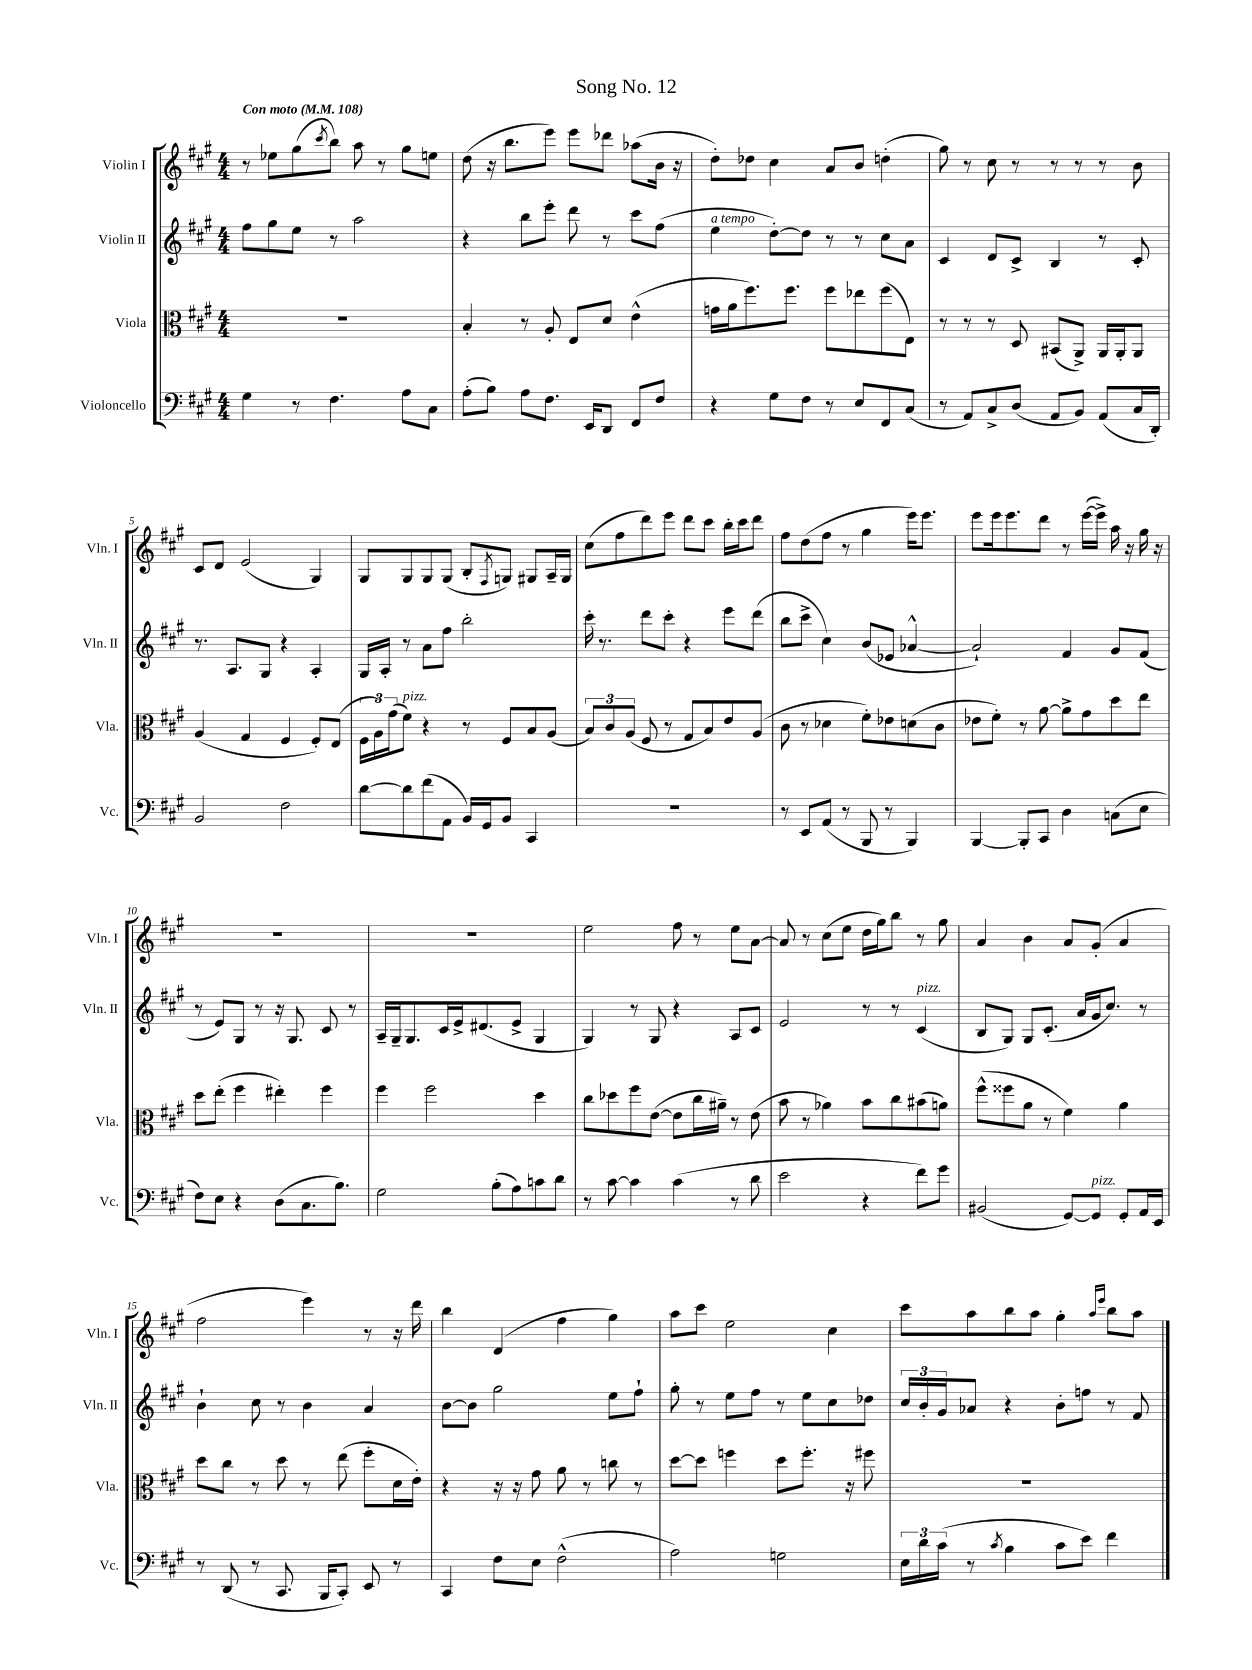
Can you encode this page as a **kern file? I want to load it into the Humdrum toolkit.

**kern	**kern	**kern	**kern
*staff4	*staff3	*staff2	*staff1
*clefF4	*clefC3	*clefG2	*clefG2
*k[f#c#g#]	*k[f#c#g#]	*k[f#c#g#]	*k[f#c#g#]
*M4/4	*M4/4	*M4/4	*M4/4
*MM108	*MM108	*MM108	*MM108
4G#\	1r	8ff#\L	8r
.	.	8gg#\	8ee-\L
8r	.	8ee\J	(8gg#\
.	.	.	8qccc#/
4.F#\	.	8r	8bb\J)
.	.	2aa\	8aa\
.	.	.	8r
8A\L	.	.	8gg#\L
8C#\J	.	.	8ee\J
=	=	=	=
(8A'\L	4B'/	4r	(8dd\
8B\J)	.	.	16r
.	.	.	8.bb\L
8A\L	8r	8bb\L	.
8.F#\J	8A'/	8eee'\J	8eee\J)
.	8E/L	8ddd\	8eee\L
16EE/LK	.	.	.
8DD/J	8d/J	8r	8ddd-\J
8FF#/L	(4e^^\	8ccc#\L	(8aa-\L
8F#/J	.	(8ff#\J	16b\Jk
.	.	.	16r
=	=	=	=
4r	16g\LL	4ee\	8dd'\L)
.	16a\J	.	.
.	8.ff#\)	.	8dd-\J
8G#\L	.	[8dd'\L)	4cc#\
.	8.ff#\J	.	.
8F#\J	.	8dd\]J	.
8r	8ff#\L	8r	8a/L
8E/L	8ee-\	8r	8b/J
8FF#/	(8ff#\	8cc#\L	(4dd'\
(8C#/J	8E\J)	8a\J	.
=	=	=	=
8r	8r	4c#/	8gg#\)
8AA/L)	8r	.	8r
8C#^/	8r	8d/L	8cc#\
(8D/J	8D/	8c#^/J	8r
8AA/L	(8BB#/L	4B/	8r
8BB/J)	8AA^/J)	.	8r
(8AA/L	16AA/LL	8r	8r
.	16AA'/J	.	.
16C#/L	8AA/J	8c#'/	8b\
16DD'/JJ)	.	.	.
=	=	=	=
2BB/	(4A/	8.r	8c#/L
.	.	.	8d/J
.	.	8.A/L	.
.	4G#/	.	(2e/
.	.	8G#/J	.
2F#\	4F#/	4r	.
.	8F#'/L)	4A'/	4G#/)
.	(8E/J	.	.
=	=	=	=
[8d\L	24F#\LL	16G#/LL	8G#/L
.	24A\)	.	.
.	.	16A'/JJ	.
.	(24g#\J	.	.
8d\]	8f#\J)	8r	8G#/
(8f#\	4r	8a\L	8G#/
8AA\J	.	8ff#\J	(8G#/J
16BB/LL)	8r	2bb'\	8B'/L
16GG#/J	.	.	.
.	.	.	8qF#/
8BB/J	8F#/L	.	8G/J)
4CC#/	8B/	.	8G#/L
.	(8A/J	.	16A~/L
.	.	.	16G#/JJ
=	=	=	=
1r	12B/L)	16ccc#'\	(8cc#\L
.	.	8.r	.
.	12c#/	.	.
.	.	.	8ff#\
.	(12A/J	.	.
.	8F#/	8ddd\L	8ddd\)
.	8r	8ccc#'\J	8eee\J
.	8G#/L	4r	8ddd\L
.	8B/)	.	8ccc#\J
.	8e/	8eee\L	16bb'\LL
.	.	.	16ccc#\J
.	(8A/J	(8ddd\J	8ddd\J
=	=	=	=
8r	8c#\	8bb\L	8ff#\L
8EE/L	8r	8ccc#^\J	(8dd\
(8AA/J	4d-\	4cc#\)	8ff#\J
8r	.	.	8r
8BBB/	8f#'\L)	(8b/L	4gg#\
8r	8e-\	8e-/J	.
4BBB/)	(8d\	[4a-^^/	16eee\LK)
.	.	.	8.eee\J
.	8c#\J	.	.
=	=	=	=
[4BBB/	8e-\L	2a-`/])	8eee\L
.	8f#'\J)	.	16eee\k
.	.	.	8.eee\
8BBB'/]L	8r	.	.
8CC#/J	[8a\	.	8ddd\J
4D\	8a^\]L	4f#/	8r
.	8g#\	.	([16eee\LL
.	.	.	16eee^\]JJ)
(8C\L	8dd\	8g#/L	16aa\
.	.	.	16r
8E\J	8ee\J	(8f#/J	16gg#\
.	.	.	16r
=	=	=	=
8F#\L)	8dd\L	8r	1r
8E\J	(8ee'\J	8e/L)	.
4r	4ff#\	8G#/J	.
.	.	8r	.
(8D\L	4ee#'\)	16r	.
.	.	8.G#/	.
8.C#\	.	.	.
.	4ff#\	8c#/	.
8.B\J)	.	.	.
.	.	8r	.
=	=	=	=
2G#\	4ff#\	16A~/LL	1r
.	.	16G#~/J	.
.	.	8.G#/	.
.	2ff#\	.	.
.	.	16c#/L	.
.	.	16e^/J	.
.	.	(8.d#/	.
(8B'\L	.	.	.
8A\)	.	8e^/J	.
8c\	4dd\	4G#/	.
8d\J	.	.	.
=	=	=	=
8r	8cc#\L	4G#/)	2ee\
[8c#\	8dd-\	.	.
4c#\]	8ff#\	8r	.
.	([8e\J	8G#/	.
(4c#\	8e\]L	4r	8ff#\
.	16cc#\L	.	8r
.	16a#~\JJ)	.	.
8r	8r	8A/L	8ee\L
8d\	(8e\	8c#/J	[8a\J
=	=	=	=
2e\	8b\	2e/	8a/]
.	8r	.	8r
.	4a-\)	.	(8cc#\L
.	.	.	8ee\J
4r	8b\L	8r	16dd\LL
.	.	.	16gg#\J)
.	8cc#\	8r	8bb\J
8f#\L)	(8b#\	(4c#/	8r
8g#\J	8a\J)	.	8gg#\
=	=	=	=
(2BB#/	(8ff#^^\L	8B/L	4a/
.	8ff##\	8G#/J)	.
.	8a\J	8G#/L	4b\
.	8r	(8.c#'/J	.
[8GG#/L)	4f#\)	.	8a/L
.	.	16a/LL	.
8GG#/]J	.	16g#/J	(8g#'/J
.	.	8.cc#/J)	.
8GG#'/L	4a\	.	4a/
16AA/L	.	8r	.
16EE/JJ	.	.	.
=	=	=	=
8r	8dd\L	4b`\	2ff#\
(8DD/	8cc#\J	.	.
8r	8r	8cc#\	.
8.CC#/	8dd\	8r	.
.	8r	4b\	4eee\)
16BBB/LK	.	.	.
8CC#'/J)	(8ee\	.	.
8EE/	8ff#'\L	4a/	8r
8r	16d\L	.	16r
.	16e'\JJ)	.	16ddd\
=	=	=	=
4CC#/	4r	[8b\L	4bb\
.	.	8b\]J	.
8F#\L	16r	2gg#\	(4d/
.	16r	.	.
8E\J	8g#\	.	.
(2F#^^\	8a\	.	4ff#\
.	8r	.	.
.	8cc\	8ee\L	4gg#\)
.	8r	8ff#`\J	.
=	=	=	=
2A\)	[8dd\L	8gg#'\	8aa\L
.	8dd\]J	8r	8ccc#\J
.	4ff\	8ee\L	2ee\
.	.	8ff#\J	.
2G\	8dd\L	8r	.
.	8.ff'\J	8ee\L	.
.	.	8cc#\	4cc#\
.	16r	.	.
.	8ff#\	8dd-\J	.
=	=	=	=
24E\LL	1r	24cc#/LL	8ccc#\L
24d\	.	24b'/	.
(24c#\JJ	.	24g#/J	.
8r	.	8a-/J	8aa\
8qc#/	.	.	.
4B\	.	4r	8bb\
.	.	.	8aa\J
8c#\L	.	8b'\L	4gg#'\
8e\J)	.	8ff\J	.
.	.	.	16qqaa/LL
.	.	.	16qqeee/JJ
4f#\	.	8r	8bb\L
.	.	8f#/	8aa\J
==	==	==	==
*-	*-	*-	*-
